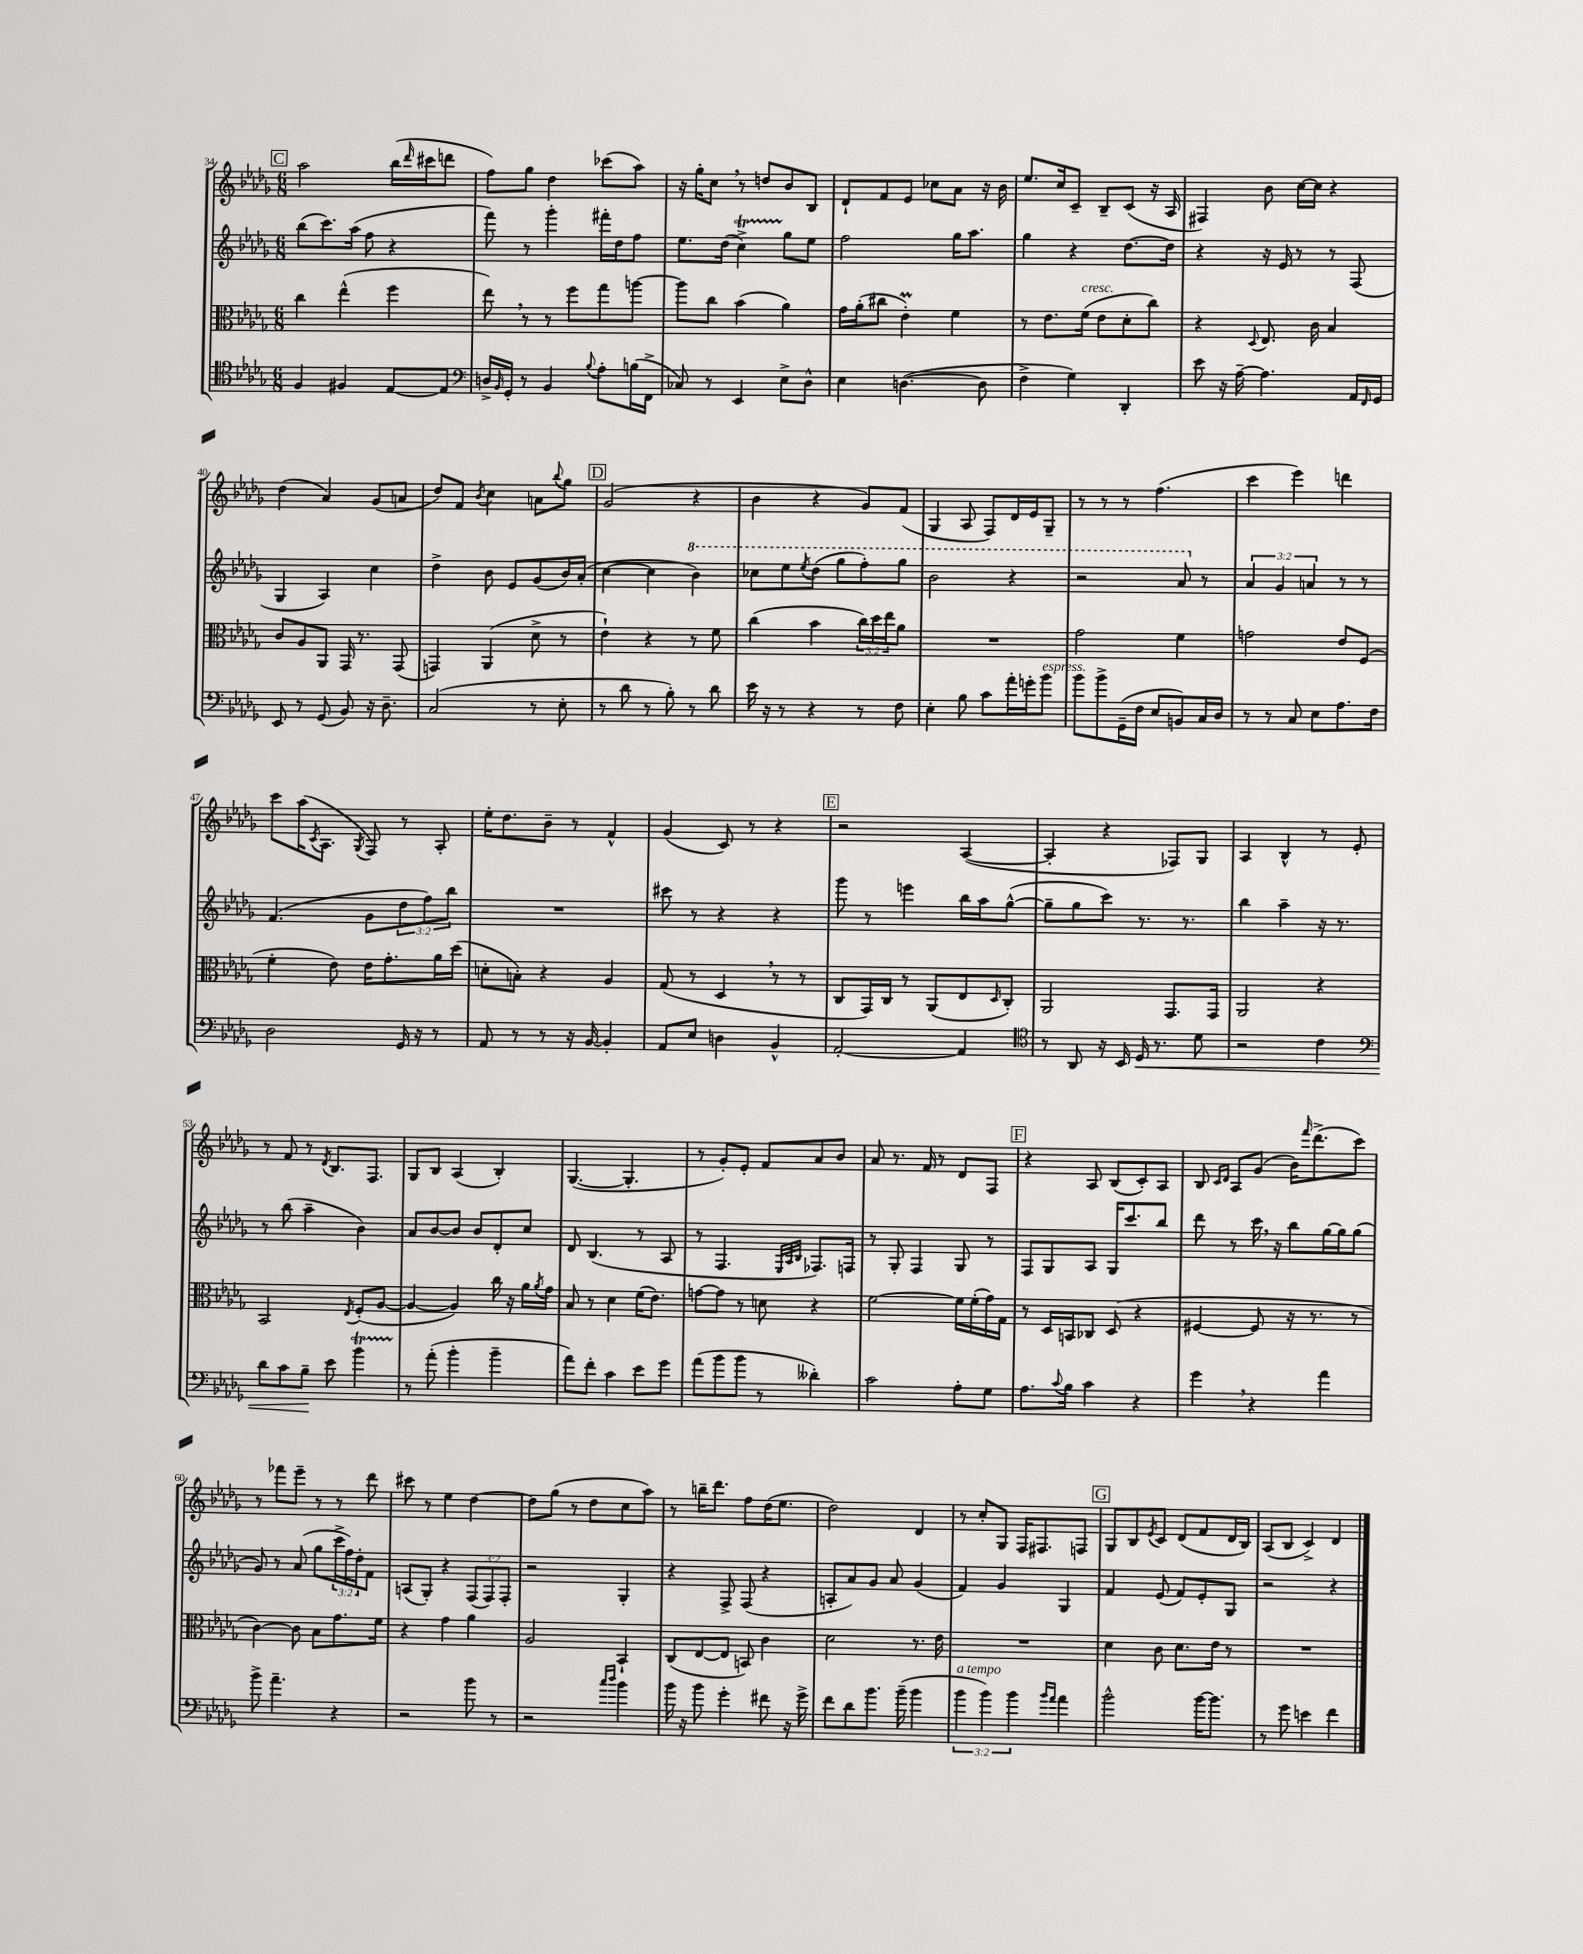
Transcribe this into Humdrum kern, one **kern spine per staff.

**kern	**kern	**kern	**kern
*staff4	*staff3	*staff2	*staff1
*clefC4	*clefC3	*clefG2	*clefG2
*k[b-e-a-d-g-]	*k[b-e-a-d-g-]	*k[b-e-a-d-g-]	*k[b-e-a-d-g-]
*M6/8	*M6/8	*M6/8	*M6/8
4F	4cc	(8bb-	2aa-
.	.	8.ccc)	.
4F#	(4ee-^^	.	.
.	.	(16aa-	.
.	.	8ff	.
[8E-	4ff	4r	(16bb-
.	.	.	16qqddd-
.	.	.	16ccc#
8E-]	.	.	8ddd
=	=	=	=
*clefF4	*	*	*
16D^	8ee-)	8fff)	8ff)
16qqBB-	.	.	.
16GG-'	.	.	.
8r	8r	8r	8gg-
4BB-	8r	4ggg-'	4dd-
.	8ff	.	.
8qqB-	.	.	.
8A-'	8gg-	16fff#'	(8ccc-
.	.	16dd-	.
(16B	[8aa	8ff	8aa-)
16FF^	.	.	.
=	=	=	=
8C-)	8aa]	8.ee-	16r
.	.	.	16gg-'
8r	8cc	.	8cc
.	.	(16dd-	.
4EE-	(4b-	4cc^)	8r
.	.	.	8dd
8E-^	4a-)	8gg-	8b-
8D-^^	.	8ee-	8B-
=	=	=	=
4E-	16g-	2ff	8d-`
.	(16a-'	.	.
.	8cc#	.	8f
([4.D	4e-')	.	8e-
.	.	.	8cc-
.	4f	16gg-	8a-
.	.	8.aa-	.
8D]	.	.	16r
.	.	.	16b-
=	=	=	=
4F^	8r	4gg-	8.ee-
.	8.e-	.	.
.	.	.	16cc
4G-)	.	4r	8c~
.	(16f	.	.
.	8e-	.	8B-~
4DD-'	8d-'	[8.dd-	(8c
.	8cc)	.	16r
.	.	16dd-]	16A-
=	=	=	=
8e-	4r	4r	4F#)
16r	.	.	.
[16A-~	.	.	.
.	8qqD-	.	.
4.A-]	8.E-	16r	8b-
.	.	16e-	.
.	.	8r	[16cc
.	16c	.	16cc]
.	4B-	8r	4r
16AA-	.	(8F	.
16qqFF	.	.	.
16GG-	.	.	.
=	=	=	=
8EE-	8c	4G-	(4dd-
8r	8A-	.	.
(8GG-	8AA-	4A-)	4a-)
8BB-)	16GG-	.	.
.	8.r	.	.
16r	.	4cc	(8g-
8.D-~	.	.	.
.	(8GG-	.	8a
=	=	=	=
(2C	4GG)	4dd-^	8dd-)
.	.	.	8f
.	.	.	8qb-
.	(4AA-	8b-	4cc
.	.	8e-	.
8r	8d-^	(8g-	8a
.	.	.	8qqbb-
8E-'	8r	16b-)	8gg-
.	.	(16a-'	.
=	=	=	=
8r	4e-`)	[4cc	(2g-
8d-	.	.	.
8r	4r	4cc]	.
8B-')	.	.	.
8r	8r	4bb-)	4r
8d-	8f	.	.
=	=	=	=
16e-	(4cc	8ccc-	4b-
16r	.	.	.
8r	.	8eee-	.
.	.	8qeee-	.
4r	4b-	(8ddd-	4r
.	.	8ggg-	.
8r	24cc)	8fff')	8g-)
.	24dd-	.	.
.	24ee-	.	.
8F	8a-	8ggg-	(8f
=	=	=	=
4E-'	2.r	2bb-	4G-
8B-	.	.	8A-
8c	.	.	8F)
16a-'	.	4r	16d-
16g'	.	.	16e-
8b-	.	.	8G-~
=	=	=	=
8b-	2g-	2r	8r
8b-^	.	.	8r
(16GG-~	.	.	8r
16F	.	.	.
8E-	.	.	(4.ff
8BB)	4f	8aa-	.
16C	.	8r	.
16D-	.	.	.
=	=	=	=
8r	2g	6a-	4ccc
8r	.	.	.
.	.	6g-	.
8C	.	.	4eee-)
.	.	6a	.
8E-	.	.	.
8.A-	8e-	8r	4ddd
.	(8F	8r	.
16F	.	.	.
=	=	=	=
2D-	4f'	(4.f	8ccc
.	.	.	(16aa-
.	.	.	8qc
.	.	.	8.A-
.	8e-)	.	.
.	.	.	8qG-
.	16e-	8g-	8F)
.	8.g-'	.	.
16GG-	.	12dd-	8r
16r	.	.	.
.	.	12ff)	.
8r	16a-	.	8A-'
.	.	12bb-	.
.	(16dd-	.	.
=	=	=	=
8AA-	8d'	2.r	16ee-'
.	.	.	8.dd-
8r	8B')	.	.
8r	4r	.	8b-~
16r	.	.	8r
[16BB-	.	.	.
4BB-']	4A-	.	4f^^
=	=	=	=
8AA-	(8G-	8ccc#	(4g-
8E-	8r	8r	.
4D	4D-	4r	8c)
.	.	.	8r
4BB-^^	8r	4r	4r
.	8r	.	.
=	=	=	=
[2AA-'	8C	8ggg-	2r
.	16GG-)	8r	.
.	16C	.	.
.	8r	4eee	.
.	(8AA-	.	.
4AA-]	8E-	16bb-	([4A-
.	.	16aa-	.
.	16qqD-	.	.
.	8C')	([8gg-^^	.
=	=	=	=
*clefC4	*	*	*
8r	2AA-	8gg-~]	4A-']
8AA-	.	8gg-	.
16r	.	8ccc)	4r
16BB-	.	.	.
16D-	.	8.r	.
8.r	.	.	.
.	8.GG-	.	8F-)
.	.	8.r	.
8d-	.	.	8G-
.	16GG-	.	.
=	=	=	=
2r	2AA-	4bb-	4A-
.	.	4aa-~	4B-^^
4c	4r	16r	8r
.	.	8.r	.
.	.	.	8e-'
=	=	=	=
*clefF4	*	*	*
8d-	2BB-	8r	8r
8c	.	(8bb-	8f
8B-~	.	4aa-~	8r
.	.	.	8qd-
8e-	.	.	8.B-
.	8qE-	.	.
4b-	(8F'	4b-)	.
.	.	.	8.F
.	[8A-	.	.
=	=	=	=
8r	4A-_	8a-	8G-
(8a-'	.	[8b-	8B-
4b-'	4A-])	8b-]	(4A-
.	.	8b-	.
4b-~	16cc	8d-'	4B-')
.	16r	.	.
.	16a-	8cc	.
.	8qa-	.	.
.	16g-	.	.
=	=	=	=
8a-)	8B-	8d-	([4.G-
8f'	8r	(4.B-	.
4c	4d-	.	.
.	.	.	4.G-']
8e-	(16f	8r	.
.	8.e-)	.	.
8g-	.	8A-	.
=	=	=	=
(8a-	[8g	8r	8r
8b-	8g]	4.F	8g-')
8b-	8r	.	8e-'
8r	8d	.	8f
.	.	32qqE-	.
.	.	32qqA-	.
.	.	32qqB-	.
4d--')	4r	8.F-)	8a-
.	.	.	8b-
.	.	16F	.
=	=	=	=
2c	[2f	8r	8a-
.	.	8G-'	8.r
.	.	4F	.
.	.	.	16f
.	.	.	8r
8A-'	16f]	8G-	8d-
.	(16f'	.	.
8G-	16g-)	8r	8F
.	16G-	.	.
=	=	=	=
8.A-	8r	8F	4r
.	16D-	8G-	.
8qqc	.	.	.
16B-	16BB	.	.
4c	8C-	8A-	8A-
.	(8D-	16G-	(8B-
.	.	8.ccc	.
4r	4r	.	8c')
.	.	8bb-	8A-
=	=	=	=
4g-	[4F#	8ddd-	8B-
.	.	.	16qqc
.	.	.	16qqd-
.	.	8r	8A-
4r	8F#]	16ccc	(8g-
.	.	16r	.
.	16r	8bb-	16b-)
.	.	.	16qqfff
.	8.r	.	(8.ddd-^
4a-	.	[16gg-	.
.	.	16gg-]	.
.	8r	(8gg-	8ccc)
=	=	=	=
8b-^	[4c)	8g-)	8r
4.a-~	.	8r	8fff-
.	8c]	(8a-	8eee-~
.	8B-	8gg-	8r
4r	8.g-	24ccc^	8r
.	.	24ff)	.
.	.	24dd-'	.
.	.	8f	8ddd-
.	16f	.	.
=	=	=	=
2r	4r	(8A	8ccc#
.	.	8G-')	8r
.	4g-	4r	4ee-
8b-	4a-	(12F	[4dd-
.	.	12F)	.
8r	.	.	.
.	.	12F'	.
=	=	=	=
2r	2A-	2r	8dd-]
.	.	.	(8gg-
.	.	.	8r
.	.	.	8dd-
16qqcc	.	.	.
16qqdd-	.	.	.
4b-	4BB-`	4G-'	8cc
.	.	.	8aa-)
=	=	=	=
16b-	(8C	4r	8r
16r	.	.	.
8b-	[8E-	.	16bb~
.	.	.	8.ddd-
4g-'	8E-]	8F^	.
.	8BB)	(8F	8ff
8f#	4c	4r	(16dd-
.	.	.	8.ee-
16r	.	.	.
16g-^	.	.	.
=	=	=	=
8f	2d-	8A'	2dd-)
8d-	.	8a-)	.
8.b-	.	8g-	.
.	.	8a-	.
(16b-~	.	.	.
4b-	8.r	(4g-	4d-
.	16e-	.	.
=	=	=	=
6b-	2.r	4f)	8r
.	.	.	8cc'
6b-)	.	.	.
.	.	4g-	8G-
6b-	.	.	.
.	.	.	16F
.	.	.	8.F#
16qqb-	.	.	.
16qqa-	.	.	.
4a-	.	4G-	.
.	.	.	8F
=	=	=	=
2b-^^	4d-	4f	8G-
.	.	.	8B-
.	.	.	8qe-
.	8c	(8e-	8c
.	8.d-	8f)	(8d-
[16b-	.	8e-'	8f
8.b-]	16e-	.	.
.	8r	8G-	16d-
.	.	.	16B-)
=	=	=	=
8r	2.r	2r	(8A-
8g-	.	.	8B-
4e	.	.	4c^)
4f	.	4r	4d-
==	==	==	==
*-	*-	*-	*-
